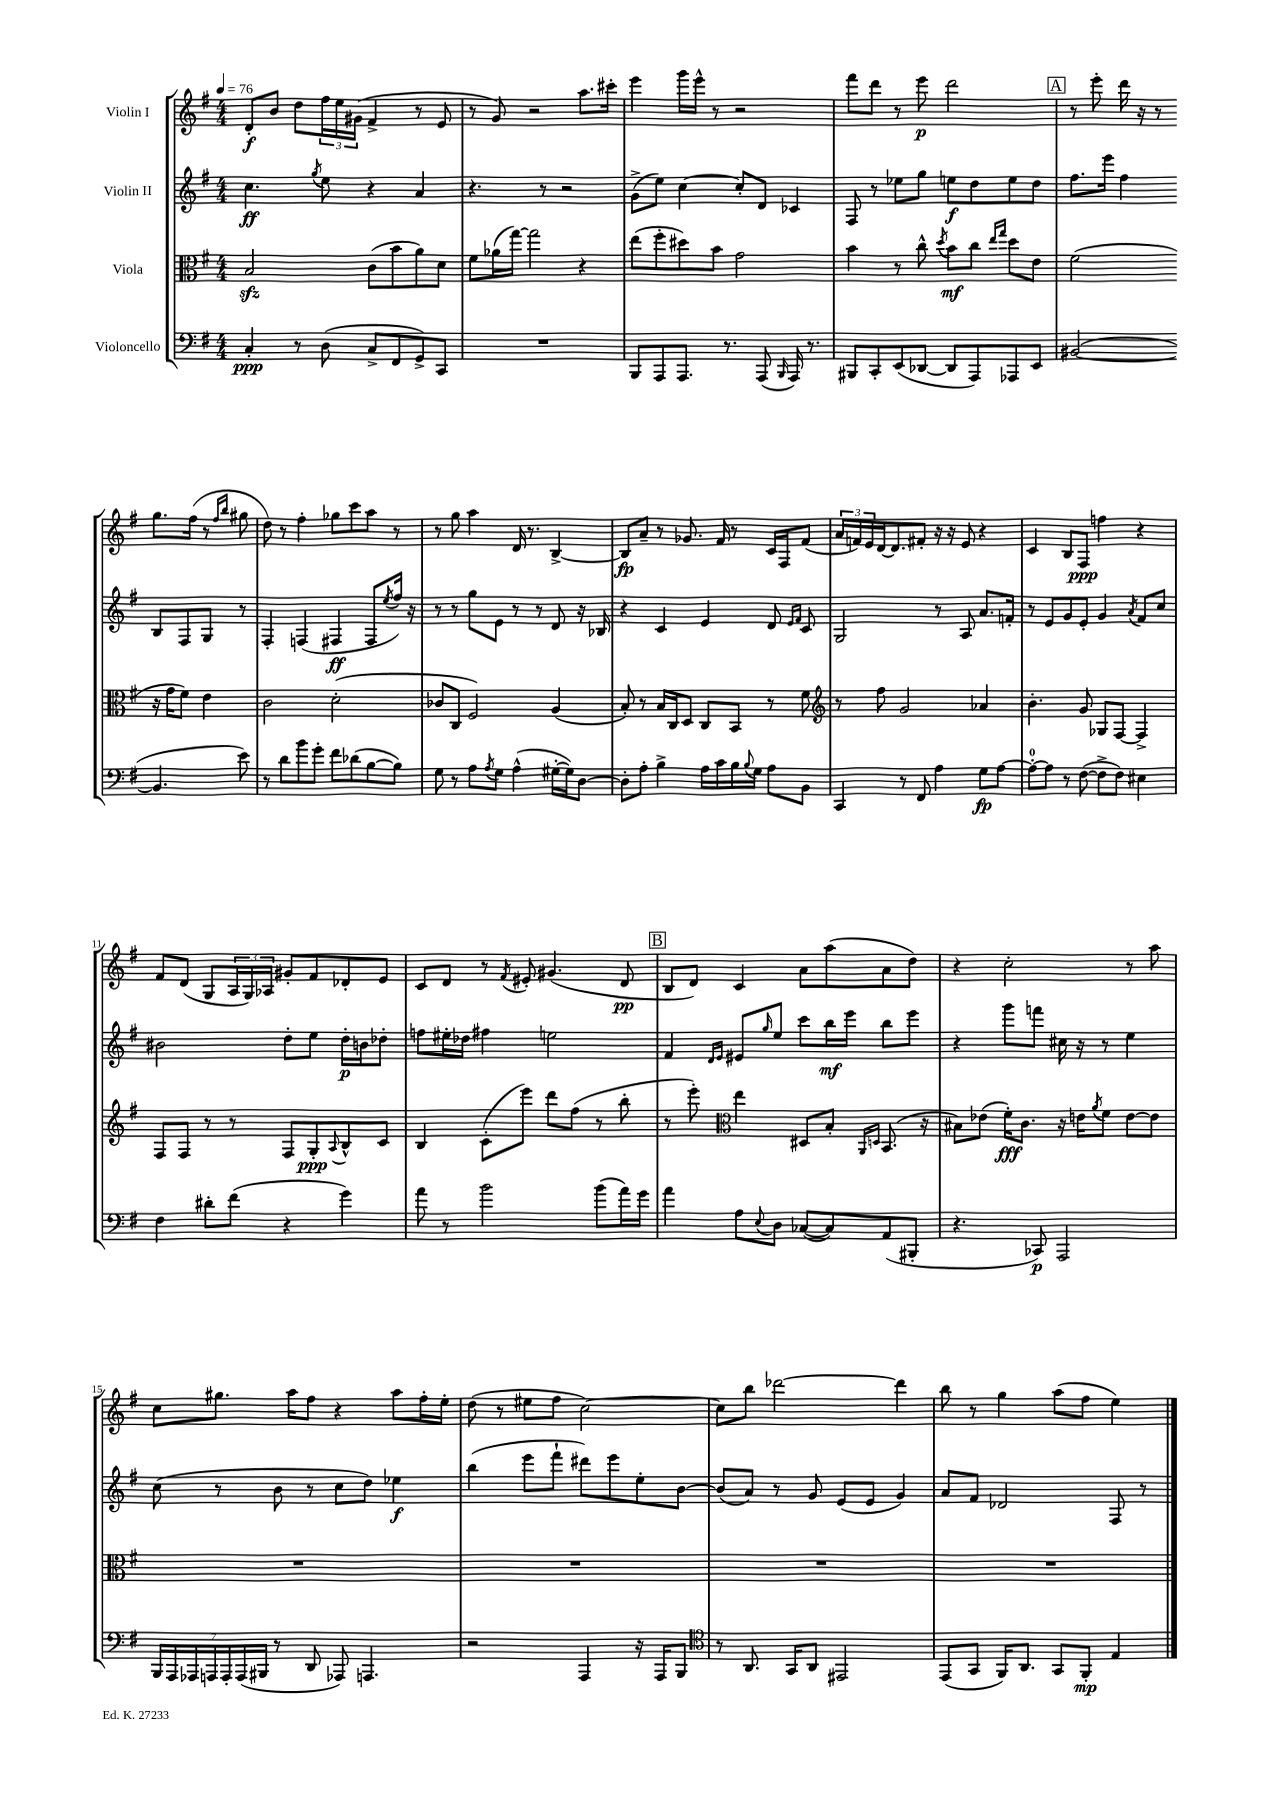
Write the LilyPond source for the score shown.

<<
\new StaffGroup <<
\new Staff = "s0" \with { instrumentName = "Violin I" } {
    \clef treble \key g \major \numericTimeSignature \time 4/4 \tempo 4 = 76
    d'8-.\f b'8 d''8 \tuplet 3/2 { fis''16 e''16 gis'16( } fis'4-> r8 e'8 |
    r8 g'8) r2 a''8. cis'''16-. |
    e'''4 g'''16 e'''16-^ r8 r2 |
    fis'''8 d'''8 r8 e'''8\p d'''2 |
    \mark \markup { \box "A" } r8 e'''8-. d'''16 r16 r8 g''8. fis''16( r8 \grace { fis''16 b''16 } gis''8 |
    d''8) r8 fis''4-. ges''8 c'''8 a''8 r8 |
    r8 g''8 a''4 d'16 r8. b4~-> |
    b8\fp a'8-- r8 ges'8. fis'16 r8 c'16 fis16 fis'8( |
    \tuplet 3/2 { a'16 f'16) e'16 } d'16~ d'8. fis'8-. r16 r16 e'8 r4 |
    c'4 b8 fis8\ppp f''4 r4 |
    fis'8 d'8( g8 \tuplet 3/2 { a16 g16) aes16 } gis'8-. fis'8 des'8-. e'8 |
    c'8 d'8 r8 \acciaccatura { fis'8 } eis'8-. gis'4.( d'8\pp |
    \mark \markup { \box "B" } b8 d'8) c'4 a'8 a''8( a'8 d''8) |
    r4 c''2-. r8 a''8 |
    c''8 gis''8. a''16 fis''8 r4 a''8 fis''16-. e''16-. |
    d''8( r8 eis''8 fis''8 c''2~) |
    c''8 b''8 des'''2~ des'''4 |
    b''8 r8 g''4 a''8( fis''8 e''4) \bar "|." |
}
\new Staff = "s1" \with { instrumentName = "Violin II" } {
    \clef treble \key g \major \numericTimeSignature \time 4/4
    c''4.\ff \acciaccatura { g''8 } e''8 r4 a'4 |
    r4. r8 r2 |
    g'8->( e''8) c''4~ c''8-. d'8 ces'4 |
    fis8 r8 ees''8 g''8 e''8\f d''8 e''8 d''8 |
    \mark \markup { \box "A" } fis''8. e'''16 fis''4 b8 fis8 g8 r8 |
    fis4-. f4( fis4\ff fis8 \acciaccatura { e''8 } fis''16) r16 |
    r8 r8 g''8 e'8 r8 r8 d'8 r16 bes16 |
    r4 c'4 e'4 d'8 \grace { e'16 fis'16 } c'8 |
    g2 r8 a8 a'8. f'16-. |
    r8 e'8 g'8 e'8-. g'4 \acciaccatura { a'8 } fis'8 c''8 |
    bis'2 d''8-. e''8 d''16-.\p b'16 des''8-. |
    f''8 eis''16-. des''16 fis''4 e''2 |
    \mark \markup { \box "B" } fis'4 \grace { d'16 e'16 } eis'8 \grace { g''16 } e''8 c'''8 b''16\mf e'''16 b''8 e'''8 |
    r4 g'''8 f'''8 cis''16 r16 r8 e''4 |
    c''8( r8 b'8 r8 c''8 d''8) ees''4\f |
    b''4( e'''8 fis'''8-! dis'''8) e'''8 e''8-. b'8~ |
    b'8( a'8) r8 g'8 e'8( e'8 g'4) |
    a'8 fis'8 des'2 fis8 r8 \bar "|." |
}
\new Staff = "s2" \with { instrumentName = "Viola" } {
    \clef alto \key g \major \numericTimeSignature \time 4/4
    b2\sfz c'8( b'8 a'8) d'8 |
    fis'8 aes'16( g''16~) g''2 r4 |
    e''8( fis''8-. dis''8) b'8 g'2 |
    b'4 r8 c''8-^ \acciaccatura { d''8 } b'8\mf c''8 \grace { e''16 g''16 } d''8 e'8 |
    \mark \markup { \box "A" } fis'2( r16 g'16 fis'8) e'4 |
    c'2 d'2-.( |
    ces'8 c8 fis2) a4( |
    b8-.) r8 b16 c16 d8 c8 b,8 r8 fis'8 |
    \clef treble r8 fis''8 g'2 aes'4 |
    b'4.-. g'8 ges8 fis8~ fis4-> |
    fis8 fis8 r8 r8 fis8 g8-.\ppp \appoggiatura { a8 } b8-^ c'8 |
    b4 c'8-.( e'''8) d'''8 fis''8( r8 b''8-. |
    \mark \markup { \box "B" } r8 e'''8-.) \clef alto e''4 dis8 b8-. \grace { a,16 d16 } b,8.( r16 |
    bis8) ees'8( fis'16-.\fff) c'8. r16 e'16 \acciaccatura { a'8 } fis'8 e'8~ e'8 |
    R1 |
    R1 |
    R1 |
    R1 \bar "|." |
}
\new Staff = "s3" \with { instrumentName = "Violoncello" } {
    \clef bass \key g \major \numericTimeSignature \time 4/4
    c4-.\ppp r8 d8( c8-> fis,8 g,8->) c,8 |
    R1 |
    b,,8 a,,8 a,,8. r8. a,,8( \grace { b,,16 } a,,16) r8. |
    bis,,8 c,8-. e,8( des,8~ des,8 a,,8) aes,,8 e,8 |
    \mark \markup { \box "A" } bis,2~( bis,4. e'8) |
    r8 d'8 b'8 g'8-. fis'8 des'8( b8~ b8) |
    g8 r8 a8 \acciaccatura { a8 } g8 a4-^( gis16~-. gis16) d8~ |
    d8-. a8-. b4-> a16 c'16 b16 \appoggiatura { b8 } g16 a8 b,8 |
    c,4 r8 fis,8 a4 g8\fp a8~ |
    a8-0~-. a8 r8 fis8~( fis8-> fis8) eis4 |
    fis4 dis'8-. fis'8( r4 g'4) |
    a'8 r8 b'2 b'8( a'16) g'16 |
    \mark \markup { \box "B" } a'4 a8 \appoggiatura { e8 } d8 ces8~( ces8) a,8( bis,,8-. |
    r4. ces,8\p) a,,2 |
    \tuplet 7/4 { b,,16 a,,16 aes,,16 a,,16 a,,16-. a,,16( bis,,16 } r8 d,8 aes,,8) a,,4. |
    r2 a,,4 r16 a,,16 b,,8 |
    \clef tenor r8 a,8. g,16 a,8 eis,2 |
    e,8( g,8 fis,16) a,8. g,8 fis,8-.\mp e4 \bar "|." |
}
>>
>>
